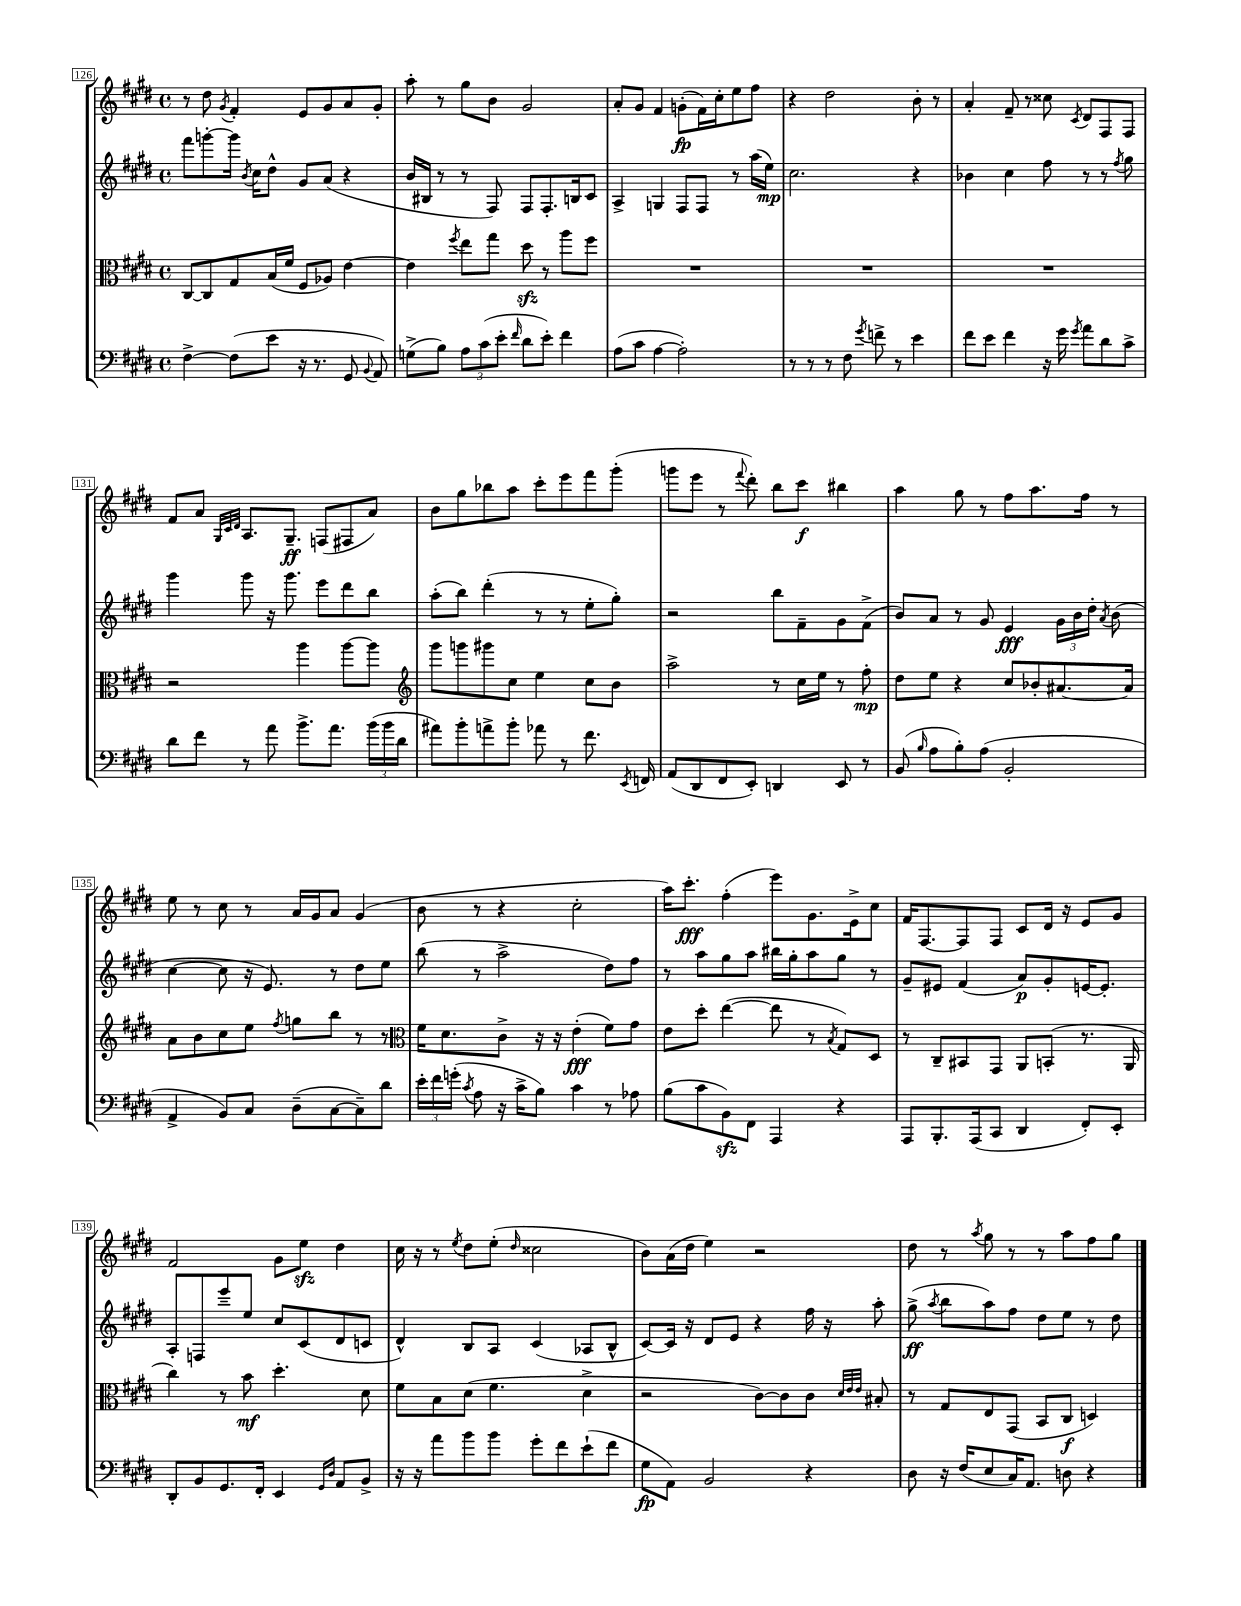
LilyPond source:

<<
\new StaffGroup <<
\new Staff = "s0" {
    \clef treble \key e \major \defaultTimeSignature \time 4/4
    \autoBeamOff r8 dis''8 \acciaccatura { gis'8 } fis'4-. e'8[ gis'8 a'8 gis'8]-. |
    a''8-. r8 gis''8[ b'8] gis'2 |
    a'8[-. gis'8] fis'4 g'8[-.\fp( fis'16) cis''16-. e''8 fis''8] |
    r4 dis''2 b'8-. r8 |
    a'4-. fis'8-- r8 cisis''8 \acciaccatura { cis'8 } dis'8[ fis8 fis8] |
    fis'8[ a'8] \grace { gis32[ cis'32 dis'32] } a8.[ gis8.]--\ff f8[( fis8 a'8]) |
    b'8[ gis''8 bes''8 a''8] cis'''8[-. e'''8 fis'''8 gis'''8]-.( |
    g'''8[ e'''8] r8 \appoggiatura { fis'''8 } dis'''8-.) b''8[ cis'''8]\f bis''4 |
    a''4 gis''8 r8 fis''8[ a''8. fis''16] r8 |
    e''8 r8 cis''8 r8 a'16[ gis'16 a'8] gis'4( |
    b'8 r8 r4 cis''2-. |
    a''16[) cis'''8.]-.\fff fis''4-.( e'''8[) gis'8. e'16-> cis''8] |
    fis'16[ fis8.~ fis8 fis8] cis'8[ dis'16] r16 e'8[ gis'8] |
    fis'2 gis'8[ e''8]\sfz dis''4 |
    cis''16 r16 r8 \acciaccatura { e''8 } dis''8[ e''8]-.( \grace { dis''16 } cisis''2 |
    b'8[) a'16( dis''16] e''4) r2 |
    dis''8 r8 \acciaccatura { a''8 } gis''8 r8 r8 a''8[ fis''8 gis''8] \bar "|." |
}
\new Staff = "s1" {
    \clef treble \key e \major \defaultTimeSignature \time 4/4
    \autoBeamOff fis'''8[ g'''8~-. g'''16] \acciaccatura { b'8 } cis''16[ dis''8]-^ gis'8[ a'8]( r4 |
    b'16[ bis16] r8 r8 fis8) fis8[ fis8.-. b16 cis'8] |
    a4-> g4 fis8[ fis8] r8 a''16[( e''16]\mp) |
    cis''2. r4 |
    bes'4 cis''4 fis''8 r8 r8 \acciaccatura { fis''8 } gis''8 |
    gis'''4 gis'''8 r16 gis'''8. e'''8[ dis'''8 b''8] |
    a''8[-.( b''8]) dis'''4-.( r8 r8 e''8[-. gis''8]-.) |
    r2 b''8[ fis'8-- gis'8 fis'8]->( |
    b'8[) a'8] r8 gis'8 e'4\fff \tuplet 3/2 { gis'16[ b'16 dis''16]-. } \acciaccatura { a'8 } b'8( |
    cis''4~ cis''8 r16 e'8.) r8 dis''8[ e''8] |
    b''8( r8 a''2-> dis''8[) fis''8] |
    r8 a''8[ gis''8 a''8] bis''16[ gis''16-. a''8 gis''8] r8 |
    gis'8[-- eis'8] fis'4( a'8[\p) gis'8-. e'16~ e'8.]-. |
    a8[-. f8 e'''8-- e''8] cis''8[ cis'8( dis'8 c'8] |
    dis'4-^) b8[ a8] cis'4( aes8[ b8]-^ |
    cis'8[~) cis'16] r16 dis'8[ e'8] r4 fis''16 r16 a''8-. |
    gis''8->\ff( \acciaccatura { a''8 } b''8[ a''8) fis''8] dis''8[ e''8] r8 dis''8 \bar "|." |
}
\new Staff = "s2" {
    \clef alto \key e \major \defaultTimeSignature \time 4/4
    \autoBeamOff cis8[~ cis8 gis8 b16( fis'16] fis8[ aes8]) e'4~ |
    e'4 \acciaccatura { fis''8 } e''8[ gis''8] dis''8\sfz r8 a''8[ fis''8] |
    R1 |
    R1 |
    R1 |
    r2 a''4 a''8[~ a''8] |
    \clef treble gis'''8[ g'''8 gis'''8 cis''8] e''4 cis''8[ b'8] |
    a''2-> r8 cis''16[ e''16] r8 fis''8-.\mp |
    dis''8[ e''8] r4 cis''8[ bes'8-. ais'8.~ ais'16] |
    a'8[ b'8 cis''8 e''8] \acciaccatura { fis''8 } g''8[ b''8] r8 r8 |
    \clef alto fis'16[ dis'8. cis'8]-> r16 r16 e'4-.\fff( fis'8[) gis'8] |
    e'8[ dis''8]-. e''4~( e''8 r8 \acciaccatura { b8 } gis8[) dis8] |
    r8 cis8[-- bis,8 gis,8] a,8[ b,8]-.( r8. a,16 |
    cis''4) r8 b'8\mf dis''4.-. dis'8 |
    fis'8[ b8 dis'8]( fis'4. dis'4-> |
    r2 cis'8[~) cis'8 cis'8] \grace { dis'32[ e'32 e'32] } bis8-. |
    r8 gis8[ e8 gis,8]( b,8[ cis8]\f d4) \bar "|." |
}
\new Staff = "s3" {
    \clef bass \key e \major \defaultTimeSignature \time 4/4
    \autoBeamOff fis4~-> fis8[( e'8] r16 r8. gis,8 \appoggiatura { b,8 } a,8) |
    g8[->( b8]) \tuplet 3/2 { a8[ cis'8( e'8]-. } \grace { fis'16 } dis'8[ e'8]-.) fis'4 |
    a8[( cis'8] a4~ a2-.) |
    r8 r8 r8 fis8 \acciaccatura { gis'8 } f'8-> r8 e'4 |
    fis'8[ e'8] fis'4 r16 gis'16 \acciaccatura { gis'8 } a'8[ dis'8 cis'8]-> |
    dis'8[ fis'8] r8 a'8 b'8.[-> a'8.] \tuplet 3/2 { b'16[( b'16 dis'16] } |
    ais'8[) b'8-. a'8-> b'8]-. aes'8 r8 fis'8. \acciaccatura { e,8 } f,16 |
    a,8[( dis,8 fis,8 e,8]-.) d,4 e,8 r8 |
    b,8( \grace { b16 } a8[ b8-.) a8]( b,2-. |
    a,4-> b,8[) cis8] dis8[--( cis8~ cis8--) dis'8] |
    \tuplet 3/2 { e'16[-. fis'16 g'16]-.( } \acciaccatura { cis'8 } a8 r16 cis'16[-> b8]) cis'4 r8 aes8 |
    b8[( cis'8 b,8\sfz) fis,8] a,,4 r4 |
    a,,8[ b,,8.-. a,,16( cis,8] dis,4 fis,8[-.) e,8]-. |
    dis,8[-. b,8 gis,8. fis,16]-. e,4 \grace { gis,16[ dis16] } a,8[ b,8]-> |
    r16 r16 a'8[ b'8 b'8] gis'8[-. fis'8 e'8-!( fis'8] |
    gis8[\fp a,8]) b,2 r4 |
    dis8 r16 fis16[( e8 cis16) a,8.] d8 r4 \bar "|." |
}
>>
>>
\layout { \context { \Score currentBarNumber = #126 \override BarNumber.stencil = #(make-stencil-boxer 0.1 0.3 ly:text-interface::print) } }
